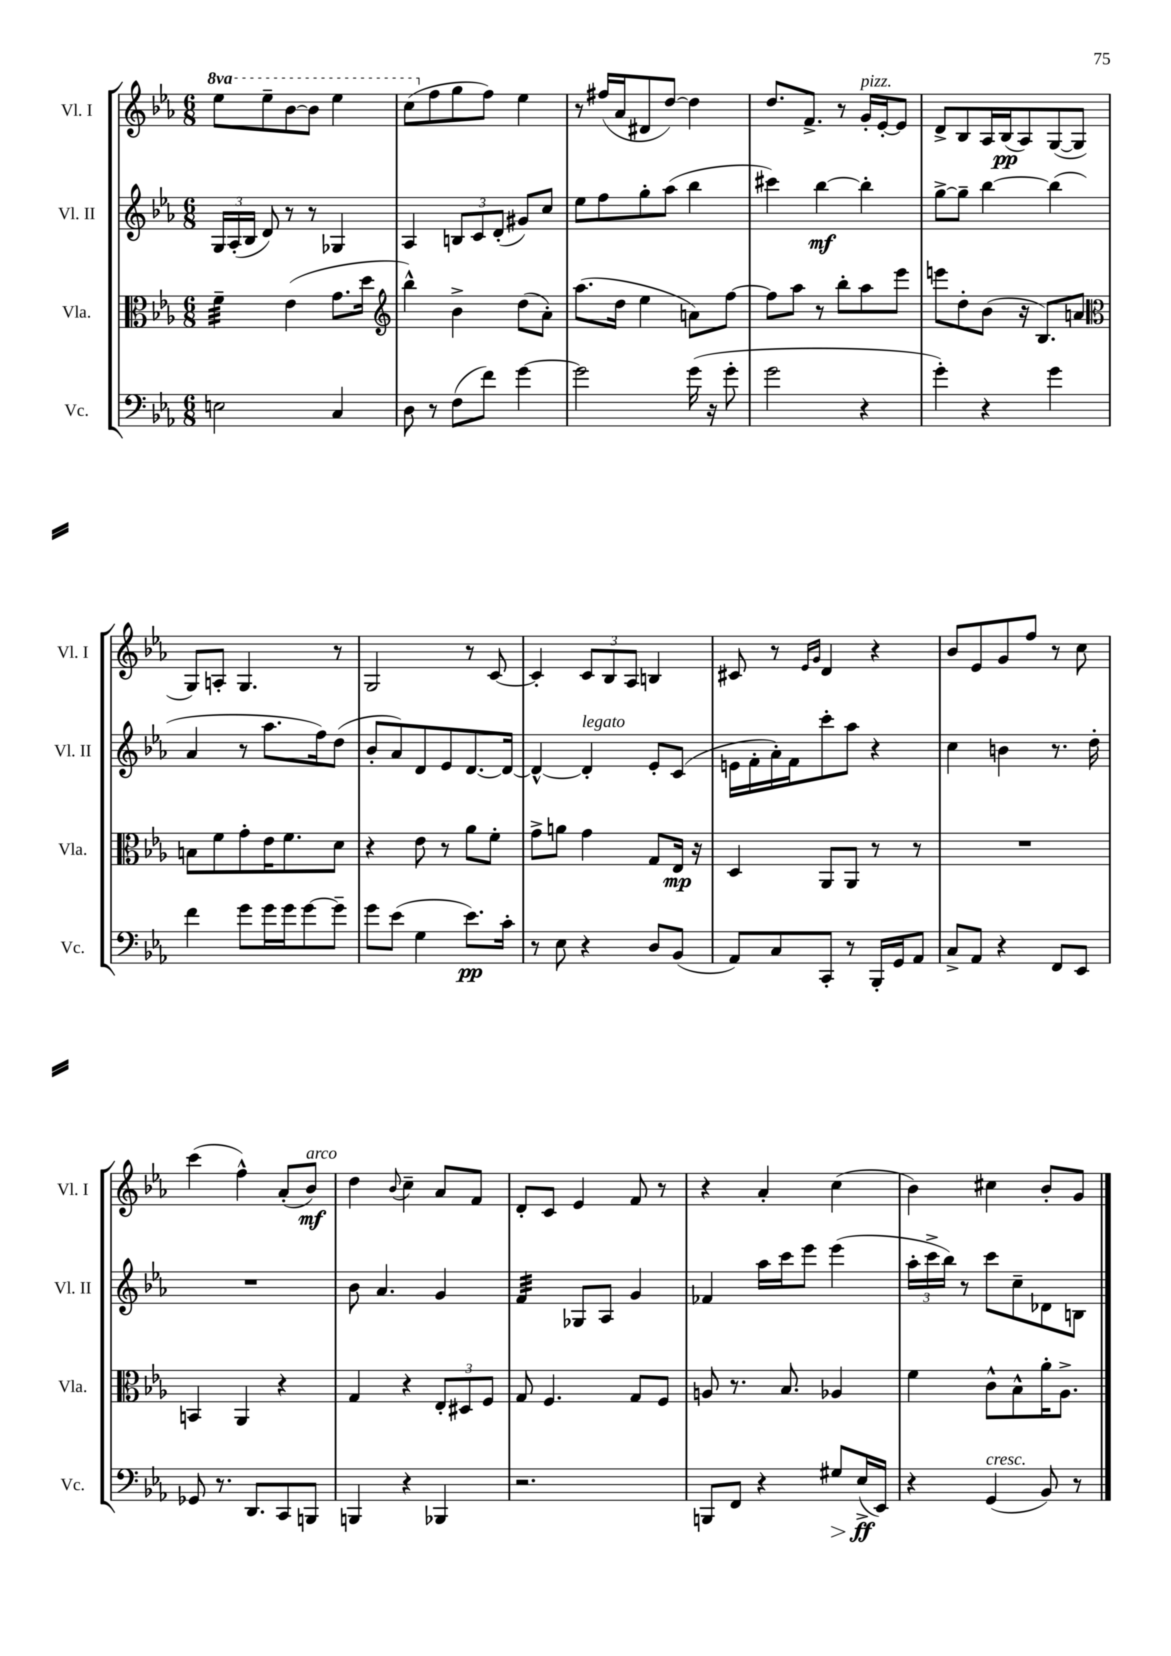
<<
\new StaffGroup <<
\new Staff = "s0" \with { instrumentName = "Vl. I" shortInstrumentName = "Vl. I" } {
    \clef treble \key ees \major \numericTimeSignature \time 6/8 \set Staff.ottavationMarkups = #ottavation-simple-ordinals
    \autoBeamOff \ottava #1 ees'''8[ ees'''8-- bes''8~ bes''8] ees'''4 |
    c'''8[( \ottava #0 f''8 g''8 f''8]) ees''4 |
    r8 fis''16[( aes'16 dis'8 d''8]~) d''4 |
    d''8.[ f'8.]-> r8 g'16[-.^\markup { \italic "pizz." } ees'16~-. ees'8] |
    d'8[-> bes8 aes16 bes16\pp( aes8) g8~( g8] |
    g8[) a8]-. g4. r8 |
    g2 r8 c'8~ |
    c'4-. \tuplet 3/2 { c'8[ bes8 aes8] } b4 |
    cis'8 r8 \grace { ees'16[ g'16] } d'4 r4 |
    bes'8[ ees'8 g'8 f''8] r8 c''8 |
    c'''4( f''4-^) aes'8[-.( bes'8]\mf^\markup { \italic "arco" }) |
    d''4 \appoggiatura { bes'8 } c''4-- aes'8[ f'8] |
    d'8[-. c'8] ees'4 f'8 r8 |
    r4 aes'4-. c''4( |
    bes'4) cis''4 bes'8[-. g'8] \bar "|." |
}
\new Staff = "s1" \with { instrumentName = "Vl. II" shortInstrumentName = "Vl. II" } {
    \clef treble \key ees \major \numericTimeSignature \time 6/8
    \autoBeamOff \tuplet 3/2 { g16[ aes16-.( bes16] } d'8) r8 r8 ges4 |
    aes4 \tuplet 3/2 { b8[ c'8 d'8]-.( } gis'8[) c''8] |
    ees''8[ f''8 g''8-. aes''8]( bes''4 |
    cis'''4) bes''4~\mf bes''4-. |
    g''8[~-> g''8]-- bes''4~ bes''4( |
    aes'4 r8 aes''8.[ f''16) d''8]( |
    bes'8[-. aes'8) d'8 ees'8 d'8.~ d'16]~ |
    d'4~-^ d'4-.^\markup { \italic "legato" } ees'8[-. c'8]( |
    e'16[ f'16-. aes'16-.) f'16 c'''8-. aes''8] r4 |
    c''4 b'4 r8. d''16-. |
    R2. |
    bes'8 aes'4. g'4 |
    f'4:32 ges8[ aes8] g'4 |
    fes'4 aes''16[ c'''16 ees'''8] ees'''4( |
    \tuplet 3/2 { aes''16[-. c'''16-> bes''16]) } r8 c'''8[ c''8-- des'8 b8] \bar "|." |
}
\new Staff = "s2" \with { instrumentName = "Vla." shortInstrumentName = "Vla." } {
    \clef alto \key ees \major \numericTimeSignature \time 6/8
    \autoBeamOff f'4:32-- ees'4( g'8.[ d''16] |
    \clef treble bes''4-^) bes'4-> d''8[( aes'8]-.) |
    aes''8.[( d''16] ees''4 a'8[) f''8]~ |
    f''8[ aes''8] r8 bes''8[-. aes''8 ees'''8] |
    e'''8[ d''8-. bes'8]( r16 bes8.[) a'8] |
    \clef alto b8[ f'8 g'8-. ees'16 f'8. d'8] |
    r4 ees'8 r8 aes'8[ f'8]-. |
    g'8[-> a'8] g'4 g8[ ees16]\mp r16 |
    d4 aes,8[ aes,8] r8 r8 |
    R2. |
    b,4 aes,4 r4 |
    g4 r4 \tuplet 3/2 { ees8[-. dis8 f8] } |
    g8 f4. g8[ f8] |
    a8 r8. bes8. aes4 |
    f'4 c'8[-^ bes8-^ aes'16-. aes8.]-> \bar "|." |
}
\new Staff = "s3" \with { instrumentName = "Vc." shortInstrumentName = "Vc." } {
    \clef bass \key ees \major \numericTimeSignature \time 6/8
    \autoBeamOff e2 c4 |
    d8 r8 f8[( f'8]) g'4~ |
    g'2 g'16( r16 g'8-. |
    g'2 r4 |
    g'4-.) r4 g'4 |
    f'4 g'8[ g'16 g'16 g'8~ g'8]-- |
    g'8[ ees'8]( g4 ees'8.[\pp) c'16]-. |
    r8 ees8 r4 d8[ bes,8]( |
    aes,8[) c8 c,8]-. r8 bes,,16[-. g,16 aes,8] |
    c8[-> aes,8] r4 f,8[ ees,8] |
    ges,8 r8. d,8.[ c,8 b,,8] |
    b,,4 r4 bes,,4 |
    r2. |
    b,,8[ f,8] r4 gis8[\> ees16->\ff\!( ees,16]) |
    r4 g,4^\markup { \italic "cresc." }( bes,8) r8 \bar "|." |
}
>>
>>
\layout { \context { \Score \remove "Bar_number_engraver" } }
